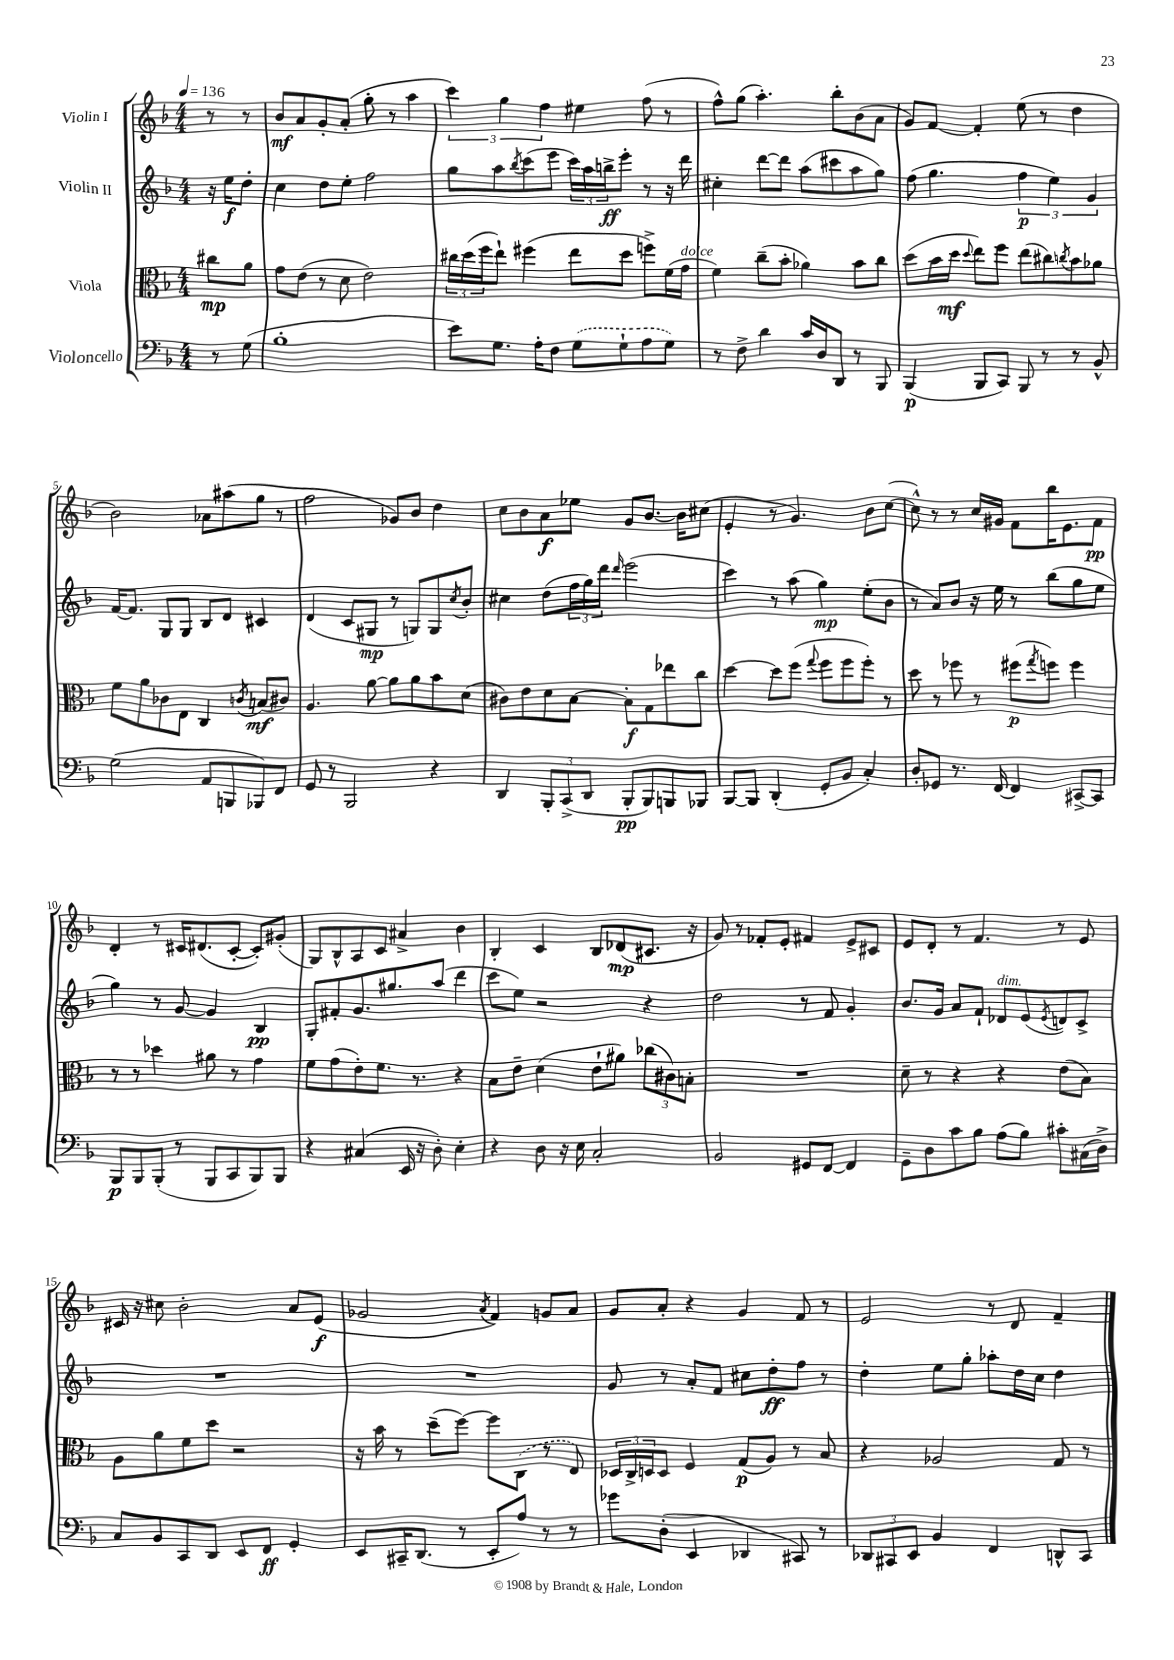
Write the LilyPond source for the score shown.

<<
\new StaffGroup <<
\new Staff = "s0" \with { instrumentName = "Violin I" } {
    \clef treble \key f \major \numericTimeSignature \time 4/4 \partial 4 \tempo 4 = 136
    r8 r8 |
    bes'8\mf a'8 g'8-. a'8-.( g''8-. r8 a''4 |
    \tuplet 3/2 { c'''4) g''4 f''4 } eis''4 f''8( r8 |
    f''8-^) g''8( a''4.-.) bes''8-. bes'8( a'8 |
    g'8) f'8~ f'4-. e''8( r8 d''4 |
    bes'2) aes'8 ais''8( g''8 r8 |
    f''2 ges'8) bes'8 d''4 |
    c''8 bes'8 a'8\f ees''8 g'8 bes'8.~ bes'16 cis''8( |
    e'4-. r8 g'4.) bes'8 c''8~( |
    c''8-^) r8 r8 c''16 gis'16 f'8 bes''16 e'8. f'8\pp |
    d'4-. r8 cis'16 dis'8.( cis'8~-. cis'8-.) gis'8-.( |
    g8) bes8-^ a8 c'8 ais'4-> bes'4 |
    bes4-. c'4 bes8 des'8\mp( cis'8. r16 |
    g'8) r8 fes'8-. e'8-. fis'4 e'8-> cis'8 |
    e'8 d'8-. r8 f'4. r8 e'8 |
    cis'16 r16 cis''8 bes'2-. a'8 e'8\f( |
    ges'2 \acciaccatura { a'8 } f'4) g'8 a'8 |
    g'8 a'8-. r4 g'4 f'8 r8 |
    e'2 r8 d'8 f'4-- \bar "|." |
}
\new Staff = "s1" \with { instrumentName = "Violin II" } {
    \clef treble \key f \major \numericTimeSignature \time 4/4 \partial 4
    r16 e''16\f d''8-. |
    c''4 d''8 e''8-. f''2 |
    g''8 a''8 \acciaccatura { bes''8 } c'''8( e'''8 \tuplet 3/2 { c'''16) a''16 b''16->\ff } e'''8-. r8 r16 d'''16 |
    cis''4-. d'''8~ d'''8 a''8( cis'''8 a''8 g''8) |
    f''8( g''4. \tuplet 3/2 { f''4\p e''4) g'4 } |
    f'16~ f'8. g8 g8 bes8 d'8 cis'4 |
    d'4( c'8 gis8\mp r8 g8) g8 \acciaccatura { c''8 } bes'8-. |
    cis''4 d''8( \tuplet 3/2 { f''16 g''16) d'''16 } \grace { d'''16 } e'''2( |
    c'''4) r8 a''8( g''4\mp) e''8-.( bes'8 |
    r8 a'8) bes'8 r16 e''16 r8 bes''8( g''8 e''8 |
    g''4) r8 g'8~ g'4 bes4\pp |
    g8-. fis'8-. g'8. gis''8. a''8( d'''4 |
    c'''8 e''8) r2 r4 |
    d''2 r8 f'8 g'4-. |
    bes'8. g'16 a'8 f'8-! des'8^\markup { \italic "dim." } e'8( \acciaccatura { e'8 } d'8) c'8-> |
    R1 |
    R1 |
    g'8 r8 a'8-. f'8 cis''8 d''8-.\ff f''8 r8 |
    d''4-. e''8 g''8-. aes''8-. d''16 c''16 d''4 \bar "|." |
}
\new Staff = "s2" \with { instrumentName = "Viola" } {
    \clef alto \key f \major \numericTimeSignature \time 4/4 \partial 4
    cis''8\mp a'8 |
    g'8 e'8( r8 d'8 e'2) |
    \tuplet 3/2 { cis''16 d''16( f''16 } e''8-!) fis''4( e''8 d''8 f''8->) f'16( g'16^\markup { \italic "dolce" } |
    f'4) c''8--( bes'8-. aes'4) bes'8 c''8 |
    d''8( bes'16 d''16\mf \appoggiatura { d''8 } e''8) f''8 e''8( cis''8) \acciaccatura { c''8 } bes'8 aes'8 |
    f'8 a'8 ces'8 e8 c4 \acciaccatura { c'8 } b8\mf( cis'8) |
    a4. a'8~ a'8 a'8 bes'8 d'8( |
    cis'8) e'8 d'8 bes8~ bes8-.\f g8 ees''8 c''8 |
    d''4~ d''8 f''8( \appoggiatura { g''8 } f''8 f''8 f''8-.) r8 |
    d''8 r8 fes''8 r8 fis''8\p( \acciaccatura { g''8 } f''8) f''4 |
    r8 r8 des''4 ais'8 r8 g'4 |
    f'8 g'8( e'8-.) f'8. r8. r4 |
    bes8 e'8-- d'4( e'8-! ais'8) \tuplet 3/2 { ces''8( cis'8) b8-. } |
    R1 |
    d'8-- r8 r4 r4 e'8( bes8) |
    a8 a'8 f'8 d''8 r2 |
    r16 bes'16 r8 d''8--( f''8~) f''8 \once \slurDashed c8( r8 e8) |
    \tuplet 3/2 { des16 c16-> d16 } d8 f4 g8\p( a8) r8 bes8 |
    r4 aes2 g8 r8 \bar "|." |
}
\new Staff = "s3" \with { instrumentName = "Violoncello" } {
    \clef bass \key f \major \numericTimeSignature \time 4/4 \partial 4
    r8 g8( |
    bes1-. |
    e'8) g8. a16-. f8 \once \slurDashed g8( g8-! a8 g8) |
    r8 f8-> d'4 c'16 d16 d,8 r8 bes,,8 |
    bes,,4\p( bes,,8 c,8) bes,,8 r8 r8 bes,8-^ |
    g2( a,8 b,,8 bes,,8) f,8 |
    g,8 r8 bes,,2 r4 |
    d,4 \tuplet 3/2 { bes,,8-. c,8->( d,8 } bes,,8-.\pp bes,,8) b,,8 bes,,8 |
    bes,,8~ bes,,8 d,4-.( g,8-. bes,8 c4-.) |
    d8-. ges,8 r8. f,16~ f,4 cis,8~-> cis,8 |
    bes,,8\p bes,,8 bes,,8-.( r8 bes,,8 c,8 bes,,8) bes,,8 |
    r4 cis4( e,16 r16 d8-.) e4-. |
    r4 d8 r16 e16 c2-. |
    bes,2 gis,8 f,8~ f,4 |
    g,8-- d8 c'8 bes8 a8( bes8) cis'8-. cis16( d16->) |
    c8 bes,8 c,8 d,8 e,8 f,8\ff g,4-. |
    e,8 cis,16-- d,8.( r8 e,8-. a8) r8 r8 |
    ges'8 d8-.( e,4 des,4 cis,8) r8 |
    \tuplet 3/2 { des,8 cis,8 e,8 } bes,4 f,4 d,8-^ cis,8 \bar "|." |
}
>>
>>
